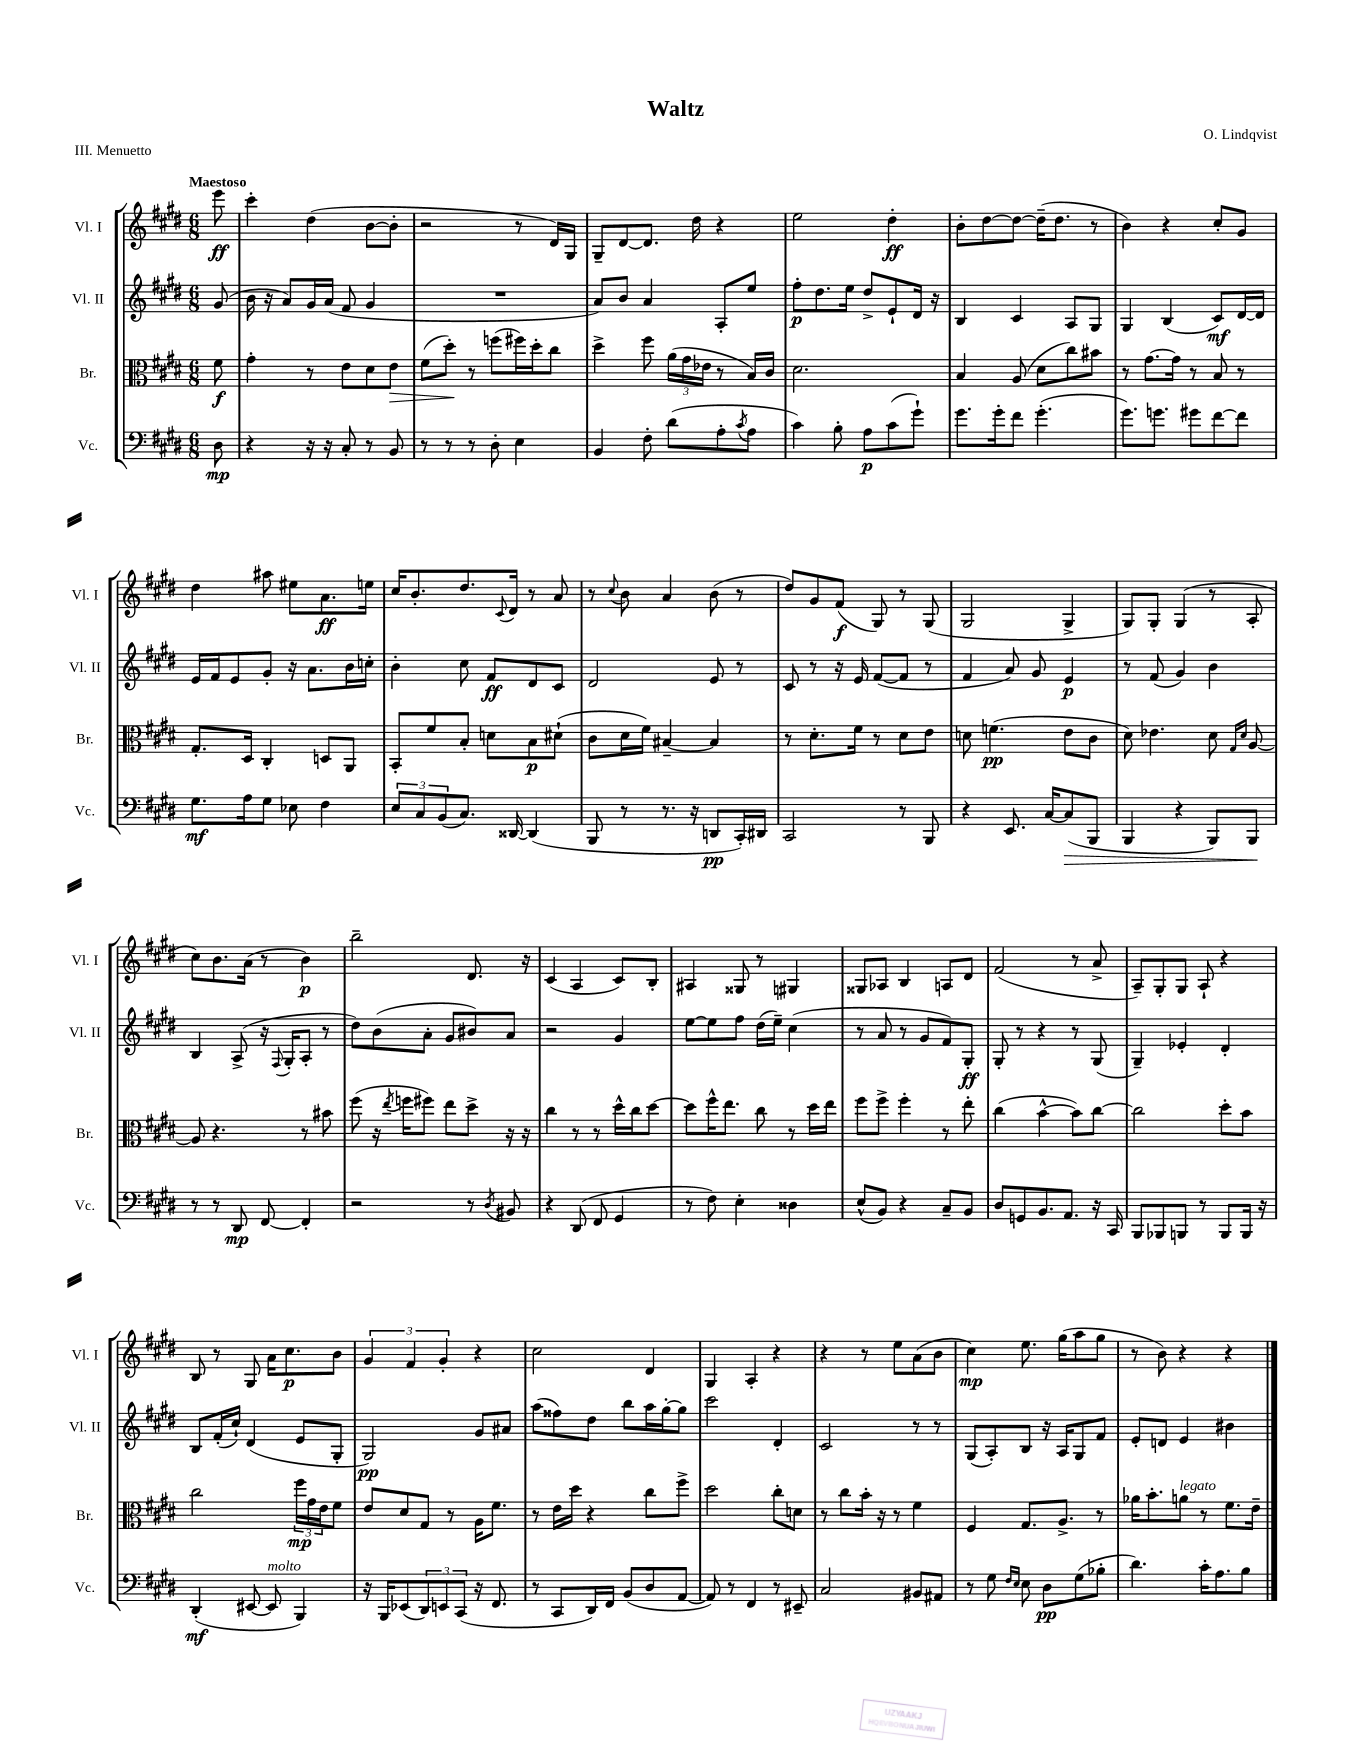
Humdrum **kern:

**kern	**dynam	**kern	**dynam	**kern	**dynam	**kern	**dynam
*part4	*part4	*part3	*part3	*part2	*part2	*part1	*part1
*staff4	*staff4	*staff3	*staff3	*staff2	*staff2	*staff1	*staff1
*I"Vc.	*	*I"Br.	*	*I"Vl. II	*	*I"Vl. I	*
*I'Vc.	*	*I'Br.	*	*I'Vl. II	*	*I'Vl. I	*
*clefF4	*	*clefC3	*	*clefG2	*	*clefG2	*
*k[f#c#g#d#]	*	*k[f#c#g#d#]	*	*k[f#c#g#d#]	*	*k[f#c#g#d#]	*
*M6/8	*	*M6/8	*	*M6/8	*	*M6/8	*
=	=	=	=	=	=	=	=
!	!	!	!	!	!	!LO:TX:a:B:t=Maestoso	!
8D#\	mp	8f#\	f	(8g#/	.	8eee\	ff
=1	=1	=1	=1	=1	=1	=1	=1
4r	.	4g#'\	.	16b\	.	4ccc#'\	.
.	.	.	.	16r	.	.	.
.	.	.	.	8a/L)	.	.	.
16r	.	8r	.	16g#/L	.	(4dd#\	.
16r	.	.	.	(16a/JJ	.	.	.
8C#'/	.	8e\L	.	8f#/	.	.	.
8r	.	8d#\	.	4g#/	.	[8b\L	.
!	!	!	!LO:HP:b	!	!	!	!
8BB/	.	8e\J	>	.	.	8b'\J]	.
=2	=2	=2	=2	=2	=2	=2	=2
8r	.	(8f#\L	.	2.r	.	2r	.
8r	.	8dd#'\J)	.	.	.	.	.
8r	.	8r	]	.	.	.	.
8D#'\	.	(8ffn\L	.	.	.	.	.
4E\	.	16ff#X\L)	.	.	.	8r	.
.	.	16dd#'\J	.	.	.	.	.
.	.	8cc#\J	.	.	.	16d#/LL)	.
.	.	.	.	.	.	16G#/JJ	.
=3	=3	=3	=3	=3	=3	=3	=3
4BB/	.	4dd#^\	.	8a/L)	.	8G#~/L	.
.	.	.	.	8b/J	.	[8d#/	.
8F#'\	.	8ff#\	.	4a/	.	8.d#/J]	.
(8d#\L	.	(24a\LL	.	.	.	.	.
.	.	24g#\	.	.	.	.	.
.	.	.	.	.	.	16dd#\	.
.	.	24e-X\JJ	.	.	.	.	.
8A'\	.	8r	.	8A'/L	.	4r	.
8qc#/	.	.	.	.	.	.	.
8A\J	.	16B/LL)	.	8ee/J	.	.	.
.	.	16c#/JJ	.	.	.	.	.
=4	=4	=4	=4	=4	=4	=4	=4
4c#\)	.	2.d#\	.	8ff#'\L	p	2ee\	.
.	.	.	.	8.dd#\	.	.	.
8B'\	.	.	.	.	.	.	.
.	.	.	.	16ee\Jk	.	.	.
8A\L	p	.	.	8dd#^/L	.	.	.
(8c#\	.	.	.	8e`/	.	4dd#'\	ff
8g#`\J)	.	.	.	16d#/Jk	.	.	.
.	.	.	.	16r	.	.	.
=5	=5	=5	=5	=5	=5	=5	=5
8.g#\L	.	4B/	.	4B/	.	8b'\L	.
.	.	.	.	.	.	[8dd#\	.
16g#'\k	.	.	.	.	.	.	.
8f#\J	.	(8A/	.	4c#/	.	8dd#\J_	.
(4.g#'\	.	8d#\L	.	.	.	(16dd#~\KL]	.
.	.	.	.	.	.	8.dd#\J	.
.	.	8cc#\)	.	8A/L	.	.	.
.	.	8b#X\J	.	8G#/J	.	8r	.
=6	=6	=6	=6	=6	=6	=6	=6
8.g#\L)	.	8r	.	4G#/	.	4b\)	.
.	.	[8.g#\L	.	.	.	.	.
8.gn\J	.	.	.	.	.	.	.
.	.	.	.	(4B/	.	4r	.
.	.	16g#\Jk]	.	.	.	.	.
8g#X\L	.	8r	.	.	.	.	.
[8f#\	.	8B/	.	8c#/L)	mf	8cc#'/L	.
8f#\J]	.	8r	.	[16d#/L	.	8g#/J	.
.	.	.	.	16d#/JJ]	.	.	.
!!LO:LB:g=z
=7	=7	=7	=7	=7	=7	=7	=7
8.G#\L	mf	8.G#'/L	.	16e/LL	.	4dd#\	.
.	.	.	.	16f#/J	.	.	.
.	.	.	.	8e/	.	.	.
16A\k	.	16D#/Jk	.	.	.	.	.
8G#\J	.	4C#'/	.	8g#'/J	.	8aa#X\	.
8E-X\	.	.	.	16r	.	8ee#X\L	.
.	.	.	.	8.a\L	.	.	.
4F#\	.	8Dn/L	.	.	.	8.a\	ff
.	.	8AA/J	.	16b\L	.	.	.
.	.	.	.	16ccn'\JJ	.	16een\Jk	.
=8	=8	=8	=8	=8	=8	=8	=8
12E/L	.	8BB'/L	.	4b'\	.	16cc#/KL	.
.	.	.	.	.	.	8.b'/	.
12C#/	.	.	.	.	.	.	.
.	.	8f#/	.	.	.	.	.
(12BB/	.	.	.	.	.	.	.
8.C#/J)	.	8B'/J	.	8cc#\	.	8.dd#/	.
.	.	8dn\L	.	8f#/L	ff	.	.
.	.	.	.	.	.	8qqc#/	.
[16DD##X/	.	.	.	.	.	16d#/Jk	.
(4DD##/]	.	8B\	p	8d#/	.	8r	.
.	.	(8d#X`\J	.	8c#/J	.	8a/	.
=9	=9	=9	=9	=9	=9	=9	=9
8BBB/	.	8c#\L	.	2d#/	.	8r	.
.	.	.	.	.	.	8qqcc#/	.
8r	.	16d#\L	.	.	.	8b\	.
.	.	16f#\JJ)	.	.	.	.	.
8.r	.	[4B#X~/	.	.	.	4a/	.
16r	.	.	.	.	.	.	.
8DDn/L	pp	4B#/]	.	8e/	.	(8b\	.
16CC#'/L)	.	.	.	8r	.	8r	.
16DD#X/JJ	.	.	.	.	.	.	.
=10	=10	=10	=10	=10	=10	=10	=10
2CC#/	.	8r	.	8c#/	.	8dd#/L)	.
.	.	8.d#'\L	.	8r	.	8g#/	.
.	.	.	.	16r	.	(8f#/J	f
.	.	16f#\Jk	.	16e/	.	.	.
.	.	8r	.	([8f#/L	.	8G#/)	.
8r	.	8d#\L	.	8f#/J]	.	8r	.
8BBB/	.	8e\J	.	8r	.	(8G#/	.
=11	=11	=11	=11	=11	=11	=11	=11
4r	.	8dn\	.	4f#/	.	2G#/	.
.	.	(4.fn\	pp	.	.	.	.
8.EE/	.	.	.	8a/)	.	.	.
.	.	.	.	8g#/	.	.	.
[16C#/KL	.	.	.	.	.	.	.
!	!LO:HP:b	!	!	!	!	!	!
(8C#/]	>	8e\L	.	4e/	p	4G#^/	.
8BBB/J	.	8c#\J	.	.	.	.	.
=12	=12	=12	=12	=12	=12	=12	=12
4BBB/	.	8d#\)	.	8r	.	8G#/L)	.
.	.	4.e-X\	.	(8f#/	.	8G#'/J	.
4r	.	.	.	4g#/)	.	(4G#/	.
8BBB/L)	.	8d#\	.	4b\	.	8r	.
.	.	16qqG#/LL	.	.	.	.	.
.	.	16qqd#/JJ	.	.	.	.	.
8BBB/J	.	[8A/	.	.	.	8A'/	.
.	]	.	.	.	.	.	.
!!LO:LB:g=z
=13	=13	=13	=13	=13	=13	=13	=13
8r	.	8A/]	.	4B/	.	8cc#\L)	.
8r	.	4.r	.	.	.	8.b\	.
8DD#/	mp	.	.	(8A^/	.	.	.
.	.	.	.	.	.	(16a\Jk	.
[8FF#/	.	.	.	16r	.	8r	.
.	.	.	.	8qqF#/	.	.	.
.	.	.	.	16G#'/KL	.	.	.
4FF#'/]	.	8r	.	8A'/J	.	4b\)	p
.	.	8b#X\	.	8r	.	.	.
=14	=14	=14	=14	=14	=14	=14	=14
2r	.	(8ff#\	.	8dd#\L)	.	2bb~\	.
.	.	16r	.	(8b\	.	.	.
.	.	8qee/	.	.	.	.	.
.	.	16ffn\KL	.	.	.	.	.
.	.	8ff#X\J)	.	8a'\J	.	.	.
.	.	8ee\L	.	8g#/L	.	.	.
8r	.	8dd#^\J	.	8b#X/)	.	8.d#/	.
8qD#/	.	.	.	.	.	.	.
8BB#X/	.	16r	.	8a/J	.	.	.
.	.	16r	.	.	.	16r	.
=15	=15	=15	=15	=15	=15	=15	=15
4r	.	4cc#\	.	2r	.	(4c#/	.
(8DD#/	.	8r	.	.	.	4A/	.
8FF#/	.	8r	.	.	.	.	.
4GG#/	.	16dd#^^\LL	.	4g#/	.	8c#/L)	.
.	.	16cc#\J	.	.	.	.	.
.	.	[8dd#\J	.	.	.	8B'/J	.
=16	=16	=16	=16	=16	=16	=16	=16
8r	.	8dd#\L]	.	[8ee\L	.	4A#X/	.
8F#\)	.	16ff#^^\K	.	8ee\]	.	.	.
.	.	8.ee\J	.	.	.	.	.
4E'\	.	.	.	8ff#\J	.	8G##X/	.
.	.	8cc#\	.	(16dd#\LL	.	8r	.
.	.	.	.	16ee~\JJ)	.	.	.
4D##X\	.	8r	.	(4cc#\	.	4G#X/	.
.	.	16dd#\LL	.	.	.	.	.
.	.	16ee\JJ	.	.	.	.	.
=17	=17	=17	=17	=17	=17	=17	=17
(8E^^/L	.	8ff#\L	.	8r	.	8G##X/L	.
8BB/J)	.	8ff#^\J	.	8a/	.	8A-X/J	.
4r	.	4ff#'\	.	8r	.	4B/	.
.	.	.	.	8g#/L	.	.	.
8C#~/L	.	8r	.	8f#/)	.	8An/L	.
8BB/J	.	8ee'\	.	8G#'/J	ff	8d#/J	.
=18	=18	=18	=18	=18	=18	=18	=18
8D#/L	.	(4cc#\	.	8G#'/	.	(2f#/	.
8GGn/	.	.	.	8r	.	.	.
8.BB/	.	[4b^^\	.	4r	.	.	.
8.AA/J	.	.	.	.	.	.	.
.	.	8b\L])	.	8r	.	8r	.
16r	.	[8cc#\J	.	(8G#/	.	8a^/	.
16CC#/	.	.	.	.	.	.	.
=19	=19	=19	=19	=19	=19	=19	=19
8BBB/L	.	2cc#\]	.	4G#~/)	.	8A~/L)	.
8BBB-X/	.	.	.	.	.	8G#'/	.
8BBBn/J	.	.	.	4e-X'/	.	8G#/J	.
8r	.	.	.	.	.	8A`/	.
8BBB/L	.	8dd#'\L	.	4d#'/	.	4r	.
16BBB/Jk	.	8b\J	.	.	.	.	.
16r	.	.	.	.	.	.	.
!!LO:LB:g=z
=20	=20	=20	=20	=20	=20	=20	=20
(4DD#'/	mf	2cc#\	.	8B/L	.	8B/	.
.	.	.	.	(16f#'/L	.	8r	.
.	.	.	.	16cc#`/JJ)	.	.	.
[8EE#X/	.	.	.	(4d#/	.	8G#/	.
!LO:TX:a:i:t=molto	!	!	!	!	!	!	!
8EE#/]	.	.	.	.	.	16a\KL	.
.	.	.	.	.	.	8.cc#\	p
4BBB/)	.	24ff#\LL	mp	8e/L	.	.	.
.	.	24g#\	.	.	.	.	.
.	.	24e\J	.	.	.	.	.
.	.	8f#\J	.	8G#'/J	.	8b\J	.
=21	=21	=21	=21	=21	=21	=21	=21
16r	.	8e/L	.	2G#/)	pp	6g#/	.
16BBB/KL	.	.	.	.	.	.	.
(8EE-X/	.	8d#/	.	.	.	.	.
.	.	.	.	.	.	6f#/	.
12DD#/)	.	8G#/J	.	.	.	.	.
12EEn/	.	.	.	.	.	6g#'/	.
.	.	8r	.	.	.	.	.
(12CC#/J	.	.	.	.	.	.	.
16r	.	16A\KL	.	8g#/L	.	4r	.
8.FF#/	.	8.f#\J	.	.	.	.	.
.	.	.	.	8a#X/J	.	.	.
=22	=22	=22	=22	=22	=22	=22	=22
8r	.	8r	.	(8aa\L	.	2cc#\	.
8CC#/L	.	16e\LL	.	8ff##X\)	.	.	.
.	.	16dd#\JJ	.	.	.	.	.
16DD#/L)	.	4r	.	8dd#\J	.	.	.
16FF#/JJ	.	.	.	.	.	.	.
(8BB/L	.	.	.	8bb\L	.	.	.
8D#/	.	8cc#\L	.	16aa\L	.	4d#/	.
.	.	.	.	[16gg#'\J	.	.	.
[8AA/J	.	8ff#^\J	.	8gg#\J]	.	.	.
=23	=23	=23	=23	=23	=23	=23	=23
8AA/])	.	2dd#\	.	2ccc#\	.	4G#/	.
8r	.	.	.	.	.	.	.
4FF#/	.	.	.	.	.	4A'/	.
8r	.	8cc#'\L	.	4d#'/	.	4r	.
8EE#X~/	.	8dn\J	.	.	.	.	.
=24	=24	=24	=24	=24	=24	=24	=24
2C#/	.	8r	.	2c#/	.	4r	.
.	.	8cc#\L	.	.	.	.	.
.	.	16b'\Jk	.	.	.	8r	.
.	.	16r	.	.	.	.	.
.	.	8r	.	.	.	8ee\L	.
8BB#X/L	.	4f#\	.	8r	.	(8a\	.
8AA#X/J	.	.	.	8r	.	8b\J	.
=25	=25	=25	=25	=25	=25	=25	=25
8r	.	4F#/	.	(8G#/L	.	4cc#\)	mp
8G#\	.	.	.	8A'/)	.	.	.
16qqF#/LL	.	.	.	.	.	.	.
16qqE/JJ	.	.	.	.	.	.	.
8E\	.	8.G#/L	.	8B/J	.	8.ee\	.
8D#\L	pp	.	.	16r	.	.	.
.	.	8.A^/J	.	16A/KL	.	(16gg#\KL	.
(8G#\	.	.	.	8G#/	.	8aa\	.
8B-X'\J	.	8r	.	8f#/J	.	8gg#\J	.
=26	=26	=26	=26	=26	=26	=26	=26
4.d#\)	.	16a-X\KL	.	8e'/L	.	8r	.
.	.	8.b'\	.	.	.	.	.
.	.	.	.	8dn/J	.	8b\)	.
!	!	!LO:TX:a:i:t=legato	!	!	!	!	!
.	.	8an\J	.	4e/	.	4r	.
16c#'\KL	.	8r	.	.	.	.	.
8.A\	.	.	.	.	.	.	.
.	.	8.f#\L	.	4b#X\	.	4r	.
8B\J	.	.	.	.	.	.	.
.	.	16e~\Jk	.	.	.	.	.
==	==	==	==	==	==	==	==
*-	*-	*-	*-	*-	*-	*-	*-
